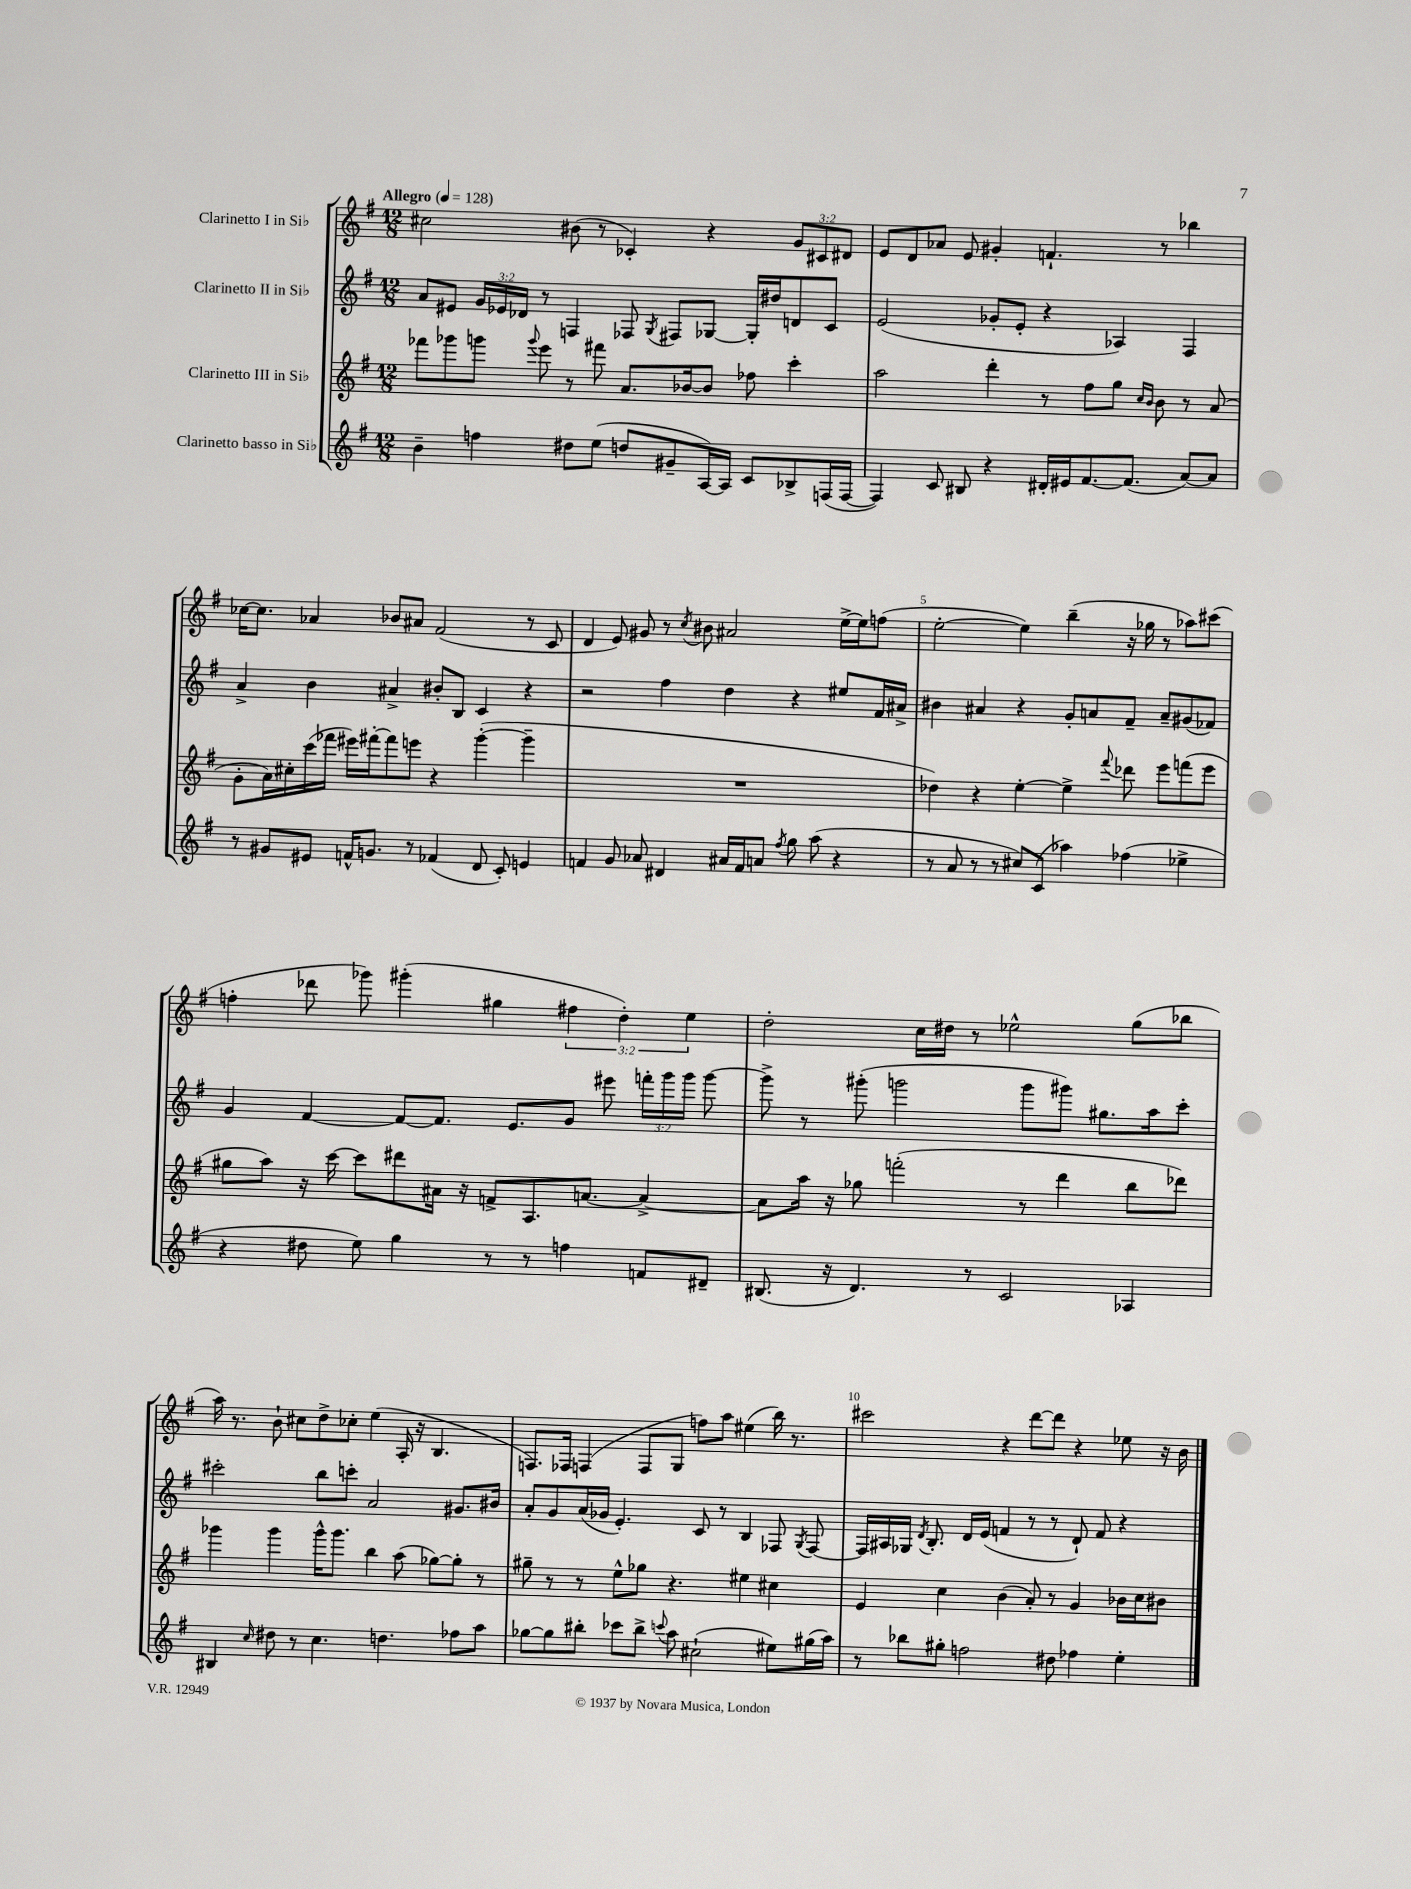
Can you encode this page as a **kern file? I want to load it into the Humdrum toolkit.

**kern	**kern	**kern	**kern
*part4	*part3	*part2	*part1
*staff4	*staff3	*staff2	*staff1
*I"Clarinetto basso in Si♭	*I"Clarinetto III in Si♭	*I"Clarinetto II in Si♭	*I"Clarinetto I in Si♭
*clefG2	*clefG2	*clefG2	*clefG2
*k[f#]	*k[f#]	*k[f#]	*k[f#]
*M12/8	*M12/8	*M12/8	*M12/8
*MM128	*MM128	*MM128	*MM128
=1	=1	=1	=1
!	!	!	!LO:TX:a:B:t=Allegro
4b~\	8fff-X\L	8a/L	2cc#X\
.	8ggg-X\	8e#X/J	.
4ffn\	8gggn\J	24g/LL	.
.	.	24e-X/	.
.	.	24d-X/JJ	.
.	8qqggg/	.	.
.	8eee\	8r	.
8dd#X\L	8r	4Fn/	(8b#X\
(8ee\J	8fff#X\	.	8r
8ddn/L	8.a/L	8F-X/	4c-X'/)
.	.	8qG/	.
8g#X~/	.	8F#X/L	.
.	[16b-X/k	.	.
[16A/L)	8b-/J]	[8G-X/J	4r
16A/JJ]	.	.	.
8c/L	8ff-X\	16G-'/LL]	.
.	.	16dd#X/J	.
8B-X^/	4ccc'\	8dn/	12g/L
.	.	.	12c#X/
(16Fn/L	.	8c/J	.
.	.	.	12d#X/J
[16F/JJ	.	.	.
=2	=2	=2	=2
4F/])	2aa\	(2e/	8e/L
.	.	.	8d/
8c/	.	.	8a-X/J
8B#X/	.	.	8e/
4r	4ddd'\	8g-X'/L	4g#X'/
.	.	8e'/J	.
16d#X'/LL	8r	4r	4.fn`/
16e#X/J	.	.	.
[8.f#/	8ff#\L	.	.
.	8gg\J	4A-X/)	.
(8.f#/J]	.	.	.
.	16qqcc/LL	.	.
.	16qqb/JJ	.	.
.	8b\	.	8r
[8a/L)	8r	4F#/	4bb-X\
8a/J]	(8a/	.	.
!!LO:LB:g=z
=3	=3	=3	=3
8r	8g'\L	4a^/	[16cc-X\KL
.	.	.	8.cc-\J]
8g#X/L	16a\L)	.	.
.	16cc#X'\	.	.
8e#X/J	(16ccc\	4b\	4a-X/
.	16fff-X\JJ	.	.
16fn^^/KL	16eee#X\LL)	.	.
8.gn/J	[16fff#X'\J	.	.
.	8fff#\]	4a#X^/	8b-X/L
8r	8eeen\J	.	8a#X/J
(4f-X/	4r	8b#X'/L	(2f#/
.	.	8B/J	.
8d/	([4ggg'\	4c/	.
8c'/)	.	.	.
4en/	4ggg~\]	4r	8r
.	.	.	8c/
=4	=4	=4	=4
4fn/	1.r	2r	4d/
8g/	.	.	8e/)
8a-X/	.	.	8g#X/
4d#X/	.	4ff#\	8r
.	.	.	8qcc/
.	.	.	8b#X\
16a#X/LL	.	4dd\	2a#X/
16f/J	.	.	.
8an/J	.	.	.
8qff#/	.	.	.
8gg\	.	4r	.
(8aa\	.	.	.
4r	.	8ee#X/L	[16ee^\LL
.	.	.	16ee\J]
.	.	16f#/L	(8ffn\J
.	.	16a#X^/JJ	.
=5	=5	=5	=5
8r	4dd-X\)	4b#X\	[2ee'\
8a/	.	.	.
8r	4r	4a#X/	.
8r	.	.	.
8cc#X/L)	[4ee'\	4r	4ee\])
(8c/J	.	.	.
4aa-X\)	4ee^\]	8g'/L	(4bb~\
.	.	8an/	.
.	8qqfff#/	.	.
(4ff-X\	8ddd-X\	8f#~/J	16r
.	.	.	16gg-X\
.	8eee\L	8a~/L	8r
4ee-X^\	(8fffn\	(8g#X/	8aa-X\L)
.	8eee\J	8f-X/J)	(8ccc#X\J
!!LO:LB:g=z
=6	=6	=6	=6
4r	8gg#X\L	4g/	4ffn'\
.	8aa\J)	.	.
8dd#X\	16r	[4f#/	8ddd-X\
.	[16ccc\	.	.
8ee\)	8ccc\L]	.	8ggg-X\)
4gg\	8ddd#X\	8f#/L_	(4ggg#X'\
.	16a#X\Jk	8.f#/J]	.
.	16r	.	.
8r	8fn^/L	.	4gg#X\
.	.	8.e/L	.
8r	8.A/	.	.
4ffn\	.	8g/J	6ff#X\
.	[8.an/J	.	.
.	.	8eee#X\	.
.	.	.	6dd'\)
8fn/L	4a^/_	24fffn'\LL	.
.	.	24ggg\	.
.	.	24ggg\JJ	6ee\
8d#X~/J	.	[8ggg\	.
=7	=7	=7	=7
(8.B#X/	8a\L]	8ggg^\]	2dd'\
.	16aa\Jk	8r	.
16r	16r	.	.
4.d/)	8gg-X\	(8ggg#X'\	.
.	(2fffn'\	2gggn\	.
.	.	.	16cc\LL
.	.	.	16dd#X\JJ
8r	.	.	8r
2c/	.	.	2ee-X^^\
.	8r	8ggg\L	.
.	4ddd\	8ggg#X\J)	.
.	.	8.gg#X\L	.
4A-X/	8bb\L	.	(8gg\L
.	.	16aa\k	.
.	8ddd-X\J)	8ccc'\J	8bb-X\J
!!LO:LB:g=z
=8	=8	=8	=8
4B#X/	4ggg-X\	2ccc#X'\	16aa\)
.	.	.	8.r
16qqcc/	.	.	.
8dd#X\	4ggg-\	.	8b`\
8r	.	.	8cc#X\L
4.cc\	16ggg-^^\KL	8bb\L	8dd^\
.	8.ggg-\J	.	.
.	.	8cccn'\J	8cc-X'\J
.	4bb\	2a/	(4ee\
4.ddn\	.	.	.
.	(8aa\	.	16A'/
.	.	.	16r
.	[8gg-X\L)	.	4.B/
8ff-X\L	8gg-'\J]	8.g#X/L	.
8aa\J	8r	.	.
.	.	16b#X/Jk	.
=9	=9	=9	=9
[8gg-X\L	8gg#X~\	8a'/L	8.Fn/L)
8gg-\]	8r	8g/	.
.	.	.	16F-X/Jk
8bb#X'\J	8r	(16a/L	(4Fn/
.	.	16g-X/JJ	.
8ccc-X\L	8ee^^\L	4.e'/)	.
8bb#^\J	8gg-X\J	.	8F/L
8qqcccn/	.	.	.
8aa\	4.r	.	8G/J
(2cc#X`\	.	8c/	8ffn\L)
.	.	8r	8aa\J
.	4ee#X\	4B/	(4ee#X\
8ee#X\L)	4cc#X\	8F-X/	16bb\)
.	.	.	8.r
.	.	8qG/	.
(16gg#X\L	.	[8F-/	.
16aa\JJ)	.	.	.
=10	=10	=10	=10
8r	4e/	16F-/LL]	2ccc#X\
.	.	16A#X/	.
8bb-X\L	.	16G-X/JJ	.
.	.	8qd/	.
.	.	8.B'/	.
8gg#X'\J	4cc\	.	.
2ffn\	.	16d/LL	.
.	.	(16e/JJ	.
.	(4b\	4fn/	4r
.	8a'/)	8r	[8ddd\L
8dd#X\	8r	8r	8ddd\J]
4ff-X\	4g/	8d`/)	4r
.	.	8f/	.
4ee'\	16b-X\LL	4r	8ee-X\
.	16cc\J	.	.
.	8b#X\J	.	16r
.	.	.	16b\
==	==	==	==
*-	*-	*-	*-
